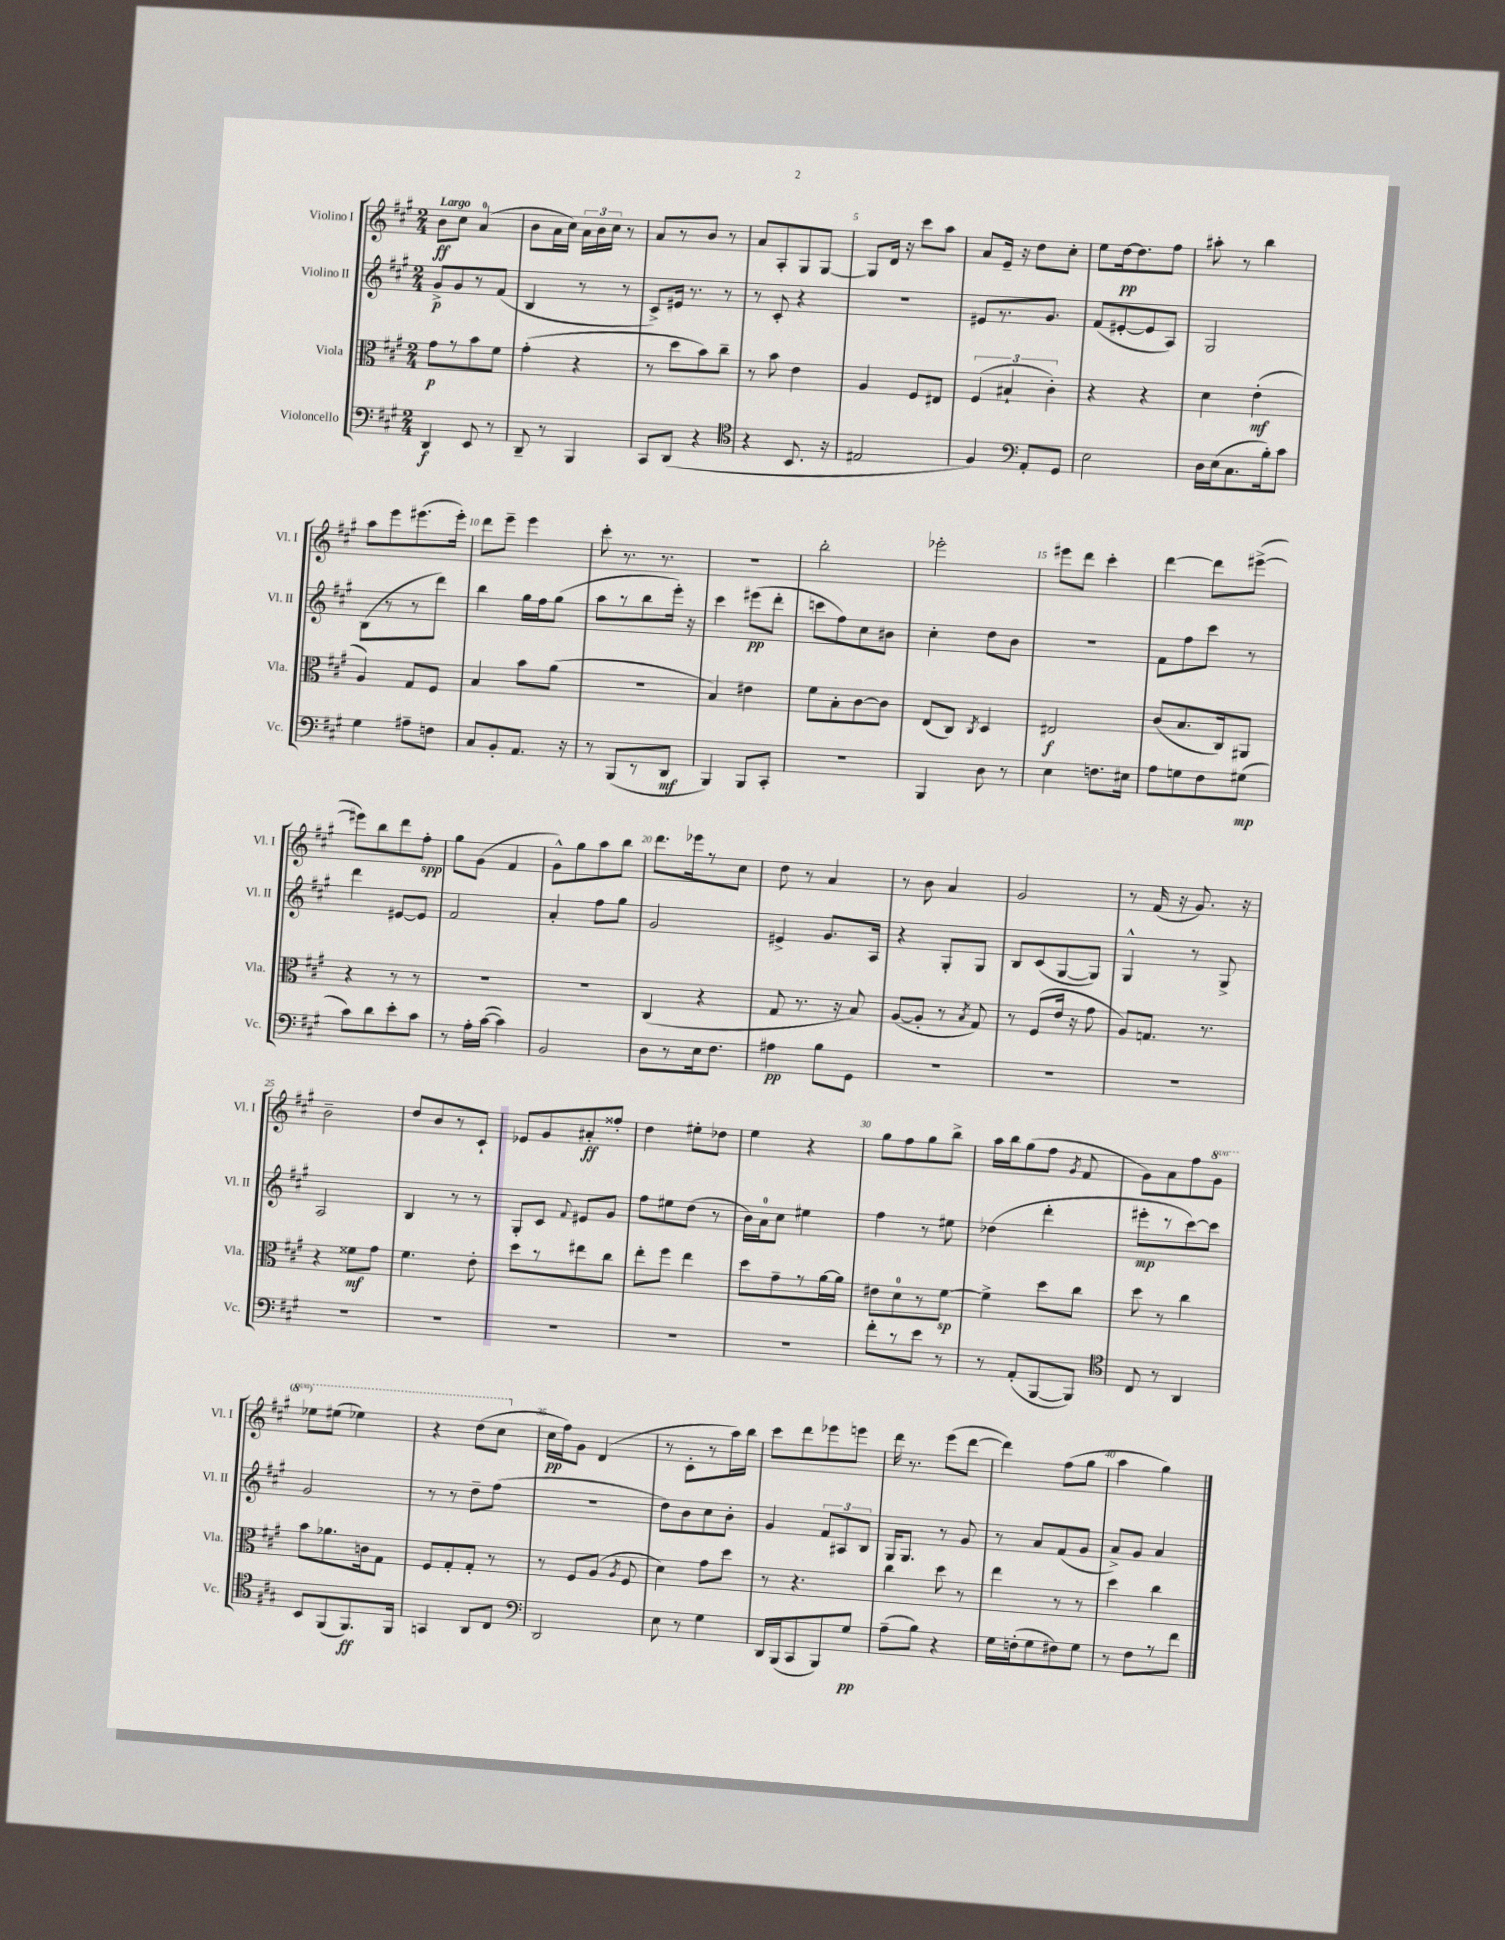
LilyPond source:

<<
\new StaffGroup <<
\new Staff = "s0" \with { instrumentName = "Violino I" shortInstrumentName = "Vl. I" } {
    \clef treble \key a \major \numericTimeSignature \time 2/4 \set Staff.ottavationMarkups = #ottavation-simple-ordinals \tempo "Largo"
    \autoBeamOff b'8[\ff cis''8] a'4-0( |
    b'8[ a'16 cis''16]) \tuplet 3/2 { a'16[ b'16 cis''16] } r8 |
    a'8[ r8 b'8] r8 |
    a'8[ a8-. gis8 gis8]~ |
    gis8[ d'16] r16 cis'''8[ a''8] |
    a'8[ e'16]-- r16 d''8[ cis''8]-. |
    e''8[ d''16~\pp d''8. fis''8] |
    ais''8-. r8 b''4 |
    a''8[ e'''8 eis'''8.( eis'''16]-.) |
    d'''8[ e'''8]-- e'''4 |
    cis'''8-. r8. r8. |
    R2 |
    b''2-. |
    ees'''2-. |
    eis'''8[ d'''8] cis'''4-. |
    d'''4~ d'''8[ eis'''8]~->( |
    eis'''8[) b''8 d'''8 fis''8]-.\spp |
    gis''8[ gis'8]( fis'4 |
    gis'8[-^) gis''8 a''8 b''8] |
    d'''8.[ ees'''16 r8 cis''8] |
    d''8 r8 a'4 |
    r8 b'8 a'4 |
    gis'2 |
    r8 fis'16( r16 gis'8.) r16 |
    b'2-- |
    d''8[ b'8 r8 cis'8]-! |
    ees'8[ gis'8 ais'8-.\ff fisis''8]-. |
    d''4 eis''8[-. des''8] |
    e''4 r4 |
    gis''8[ fis''8 gis''8 b''8]-> |
    a''16[ b''16 gis''8( fis''8] \acciaccatura { gis'8 } fis'8 |
    gis'8[) a'8 fis''8 \ottava #1 gis''8] |
    ees'''8[ eis'''8]( ees'''4) |
    r4 d'''8[( cis'''8] \ottava #0 |
    cis''16[\pp fis''16) gis'8] d'4( |
    r8 cis'8[-. r8 a''16) b''16] |
    cis'''8[ d'''8 ees'''8 e'''8] |
    d'''16 r8. e'''8[( d'''8]~ |
    d'''4) fis''8[( gis''8] |
    a''4 gis''4) \bar "|." |
}
\new Staff = "s1" \with { instrumentName = "Violino II" shortInstrumentName = "Vl. II" } {
    \clef treble \key a \major \numericTimeSignature \time 2/4
    \autoBeamOff gis'8[->\p gis'8 r8 fis'8]( |
    b4 r8 r8 |
    cis'8[->) eis'16] r8. r8 |
    r8 cis'8-. r4 |
    R2 |
    eis'8[ r8. gis'8.] |
    fis'8[( eis'8~-. eis'8 a8]) |
    gis2 |
    b8[( r8 r8 d'''8]) |
    b''4 gis''16[ fis''16 gis''8]( |
    a''8[ r8 b''8 e'''16]-.) r16 |
    cis'''4 eis'''8[\pp( d'''8]-. |
    c'''8[ fis''8) cis''8 bis'8] |
    cis''4-. d''8[ b'8] |
    R2 |
    fis'8[ fis''8 cis'''8] r8 |
    d'''4 eis'8[~ eis'8] |
    fis'2 |
    a'4-. fis''8[ gis''8] |
    gis'2 |
    eis'4-> gis'8.[ a16] |
    r4 gis8[-. gis8] |
    b8[ cis'8( gis8~ gis8]) |
    gis4-^ r8 gis8-> |
    a2 |
    b4 r8 r8 |
    gis8[-. cis'8] \appoggiatura { fis'8 } eis'8[ gis'8] |
    fis''8[ eis''8 d''8]( r8 |
    b'16[) a'16-0 cis''8] eis''4 |
    fis''4 r8 eis''8 |
    des''4( d'''4-. |
    eis'''8[-.\mp r8 cis'''8~) cis'''8] |
    gis'2 |
    r8 r8 d''8[-- fis''8]( |
    R2 |
    d''8[) b'8 cis''8 b'8]-. |
    gis'4 \tuplet 3/2 { fis'8[ ais8 b8] } |
    gis16[ gis8.] r8 gis'8 |
    r8 a'8[ fis'8( gis'8] |
    a'8[->) gis'8] a'4 \bar "|." |
}
\new Staff = "s2" \with { instrumentName = "Viola" shortInstrumentName = "Vla." } {
    \clef alto \key a \major \numericTimeSignature \time 2/4
    \autoBeamOff gis'8[\p r8 b'8 fis'8] |
    gis'4-.( r4 |
    r8 d''8[ b'8) cis''8]-- |
    r8 b'8 e'4 |
    a4 fis8[ eis8] |
    \tuplet 3/2 { fis4( bis4-! cis'4-.) } |
    r4 r4 |
    d'4 e'4-.\mf( |
    a4) gis8[ fis8] |
    b4 b'8[ a'8]( |
    R2 |
    b4) eis'4 |
    fis'8[ b8-. cis'8~ cis'8] |
    e8[( cis8]) \acciaccatura { cis8 } d4 |
    eis2\f |
    cis'8[( b8. cis16) ais,8] |
    r4 r8 r8 |
    R2 |
    R2 |
    cis4( r4 |
    gis8 r8. r16 b8) |
    a8[~( a8]-. r8 \acciaccatura { b8 } gis8) |
    r8 fis8[( e'16] r16 gis'8 |
    a8[) g8.] r8. |
    r4 fisis'8[\mf gis'8] |
    fis'4. e'8-. |
    d''8[ r8 eis''8 cis''8] |
    e''8[-. fis''8] e''4 |
    d''8[ gis'8-- r8 a'16~ a'16] |
    eis'8[ d'8-0 r8 fis'8]~\sp |
    fis'4-> d''8[ cis''8] |
    d''8 r8 cis''4 |
    b'8[ aes'8. c'16 gis8] |
    fis8[ gis8-. gis8]-. r8 |
    r8 fis8[ a8]( \acciaccatura { a8 } fis8 |
    d'4) gis'8[ d''8] |
    r8 r4. |
    cis''4 d''8 r8 |
    e''4 r8 r8 |
    d''4 cis''4 \bar "|." |
}
\new Staff = "s3" \with { instrumentName = "Violoncello" shortInstrumentName = "Vc." } {
    \clef bass \key a \major \numericTimeSignature \time 2/4
    \autoBeamOff d,4\f e,8 r8 |
    d,8-- r8 b,,4 |
    cis,8[ d,8]( r4 |
    \clef tenor r4 b,8. r16 |
    eis2 |
    fis4) \clef bass a,8[-. gis,8] |
    e2 |
    d16[ e16( cis8. b16-.) cis'8] |
    gis4 ais8[-- f8] |
    cis8[ b,8-. a,8.] r16 |
    r8 b,,8[( r8 d,8]\mf |
    b,,4) b,,8[ cis,8]-. |
    R2 |
    b,,4 d8 r8 |
    e4 f8.[ eis16] |
    a8[ g8 fis8 gis8]\mp( |
    cis'8[) d'8 e'8-. cis'8] |
    r8 a16[-. cis'16]~( cis'4) |
    b,2 |
    d8[ r8 e16 fis8.] |
    ais4\pp b8[ gis,8] |
    R2 |
    R2 |
    R2 |
    R2 |
    R2 |
    R2 |
    R2 |
    R2 |
    fis'8[-. r8 e'8] r8 |
    r8 a,8[-.( b,,8~ b,,8]) |
    \clef tenor cis8 r8 a,4 |
    b,8[ fis,8( fis,8.\ff) fis,16] |
    g,4 a,8[ cis8] |
    \clef bass d,2 |
    e8 r8 gis4 |
    d,16[ b,,16( cis,8 b,,8) gis8]\pp |
    a8[--( b8]) r4 |
    gis16[ f16-.( gis8 fis8) gis8] |
    r8 fis8[ r8 fis'8] \bar "|." |
}
>>
>>
\layout { \context { \Score \override BarNumber.break-visibility = ##(#f #t #t) barNumberVisibility = #(every-nth-bar-number-visible 5) } }
